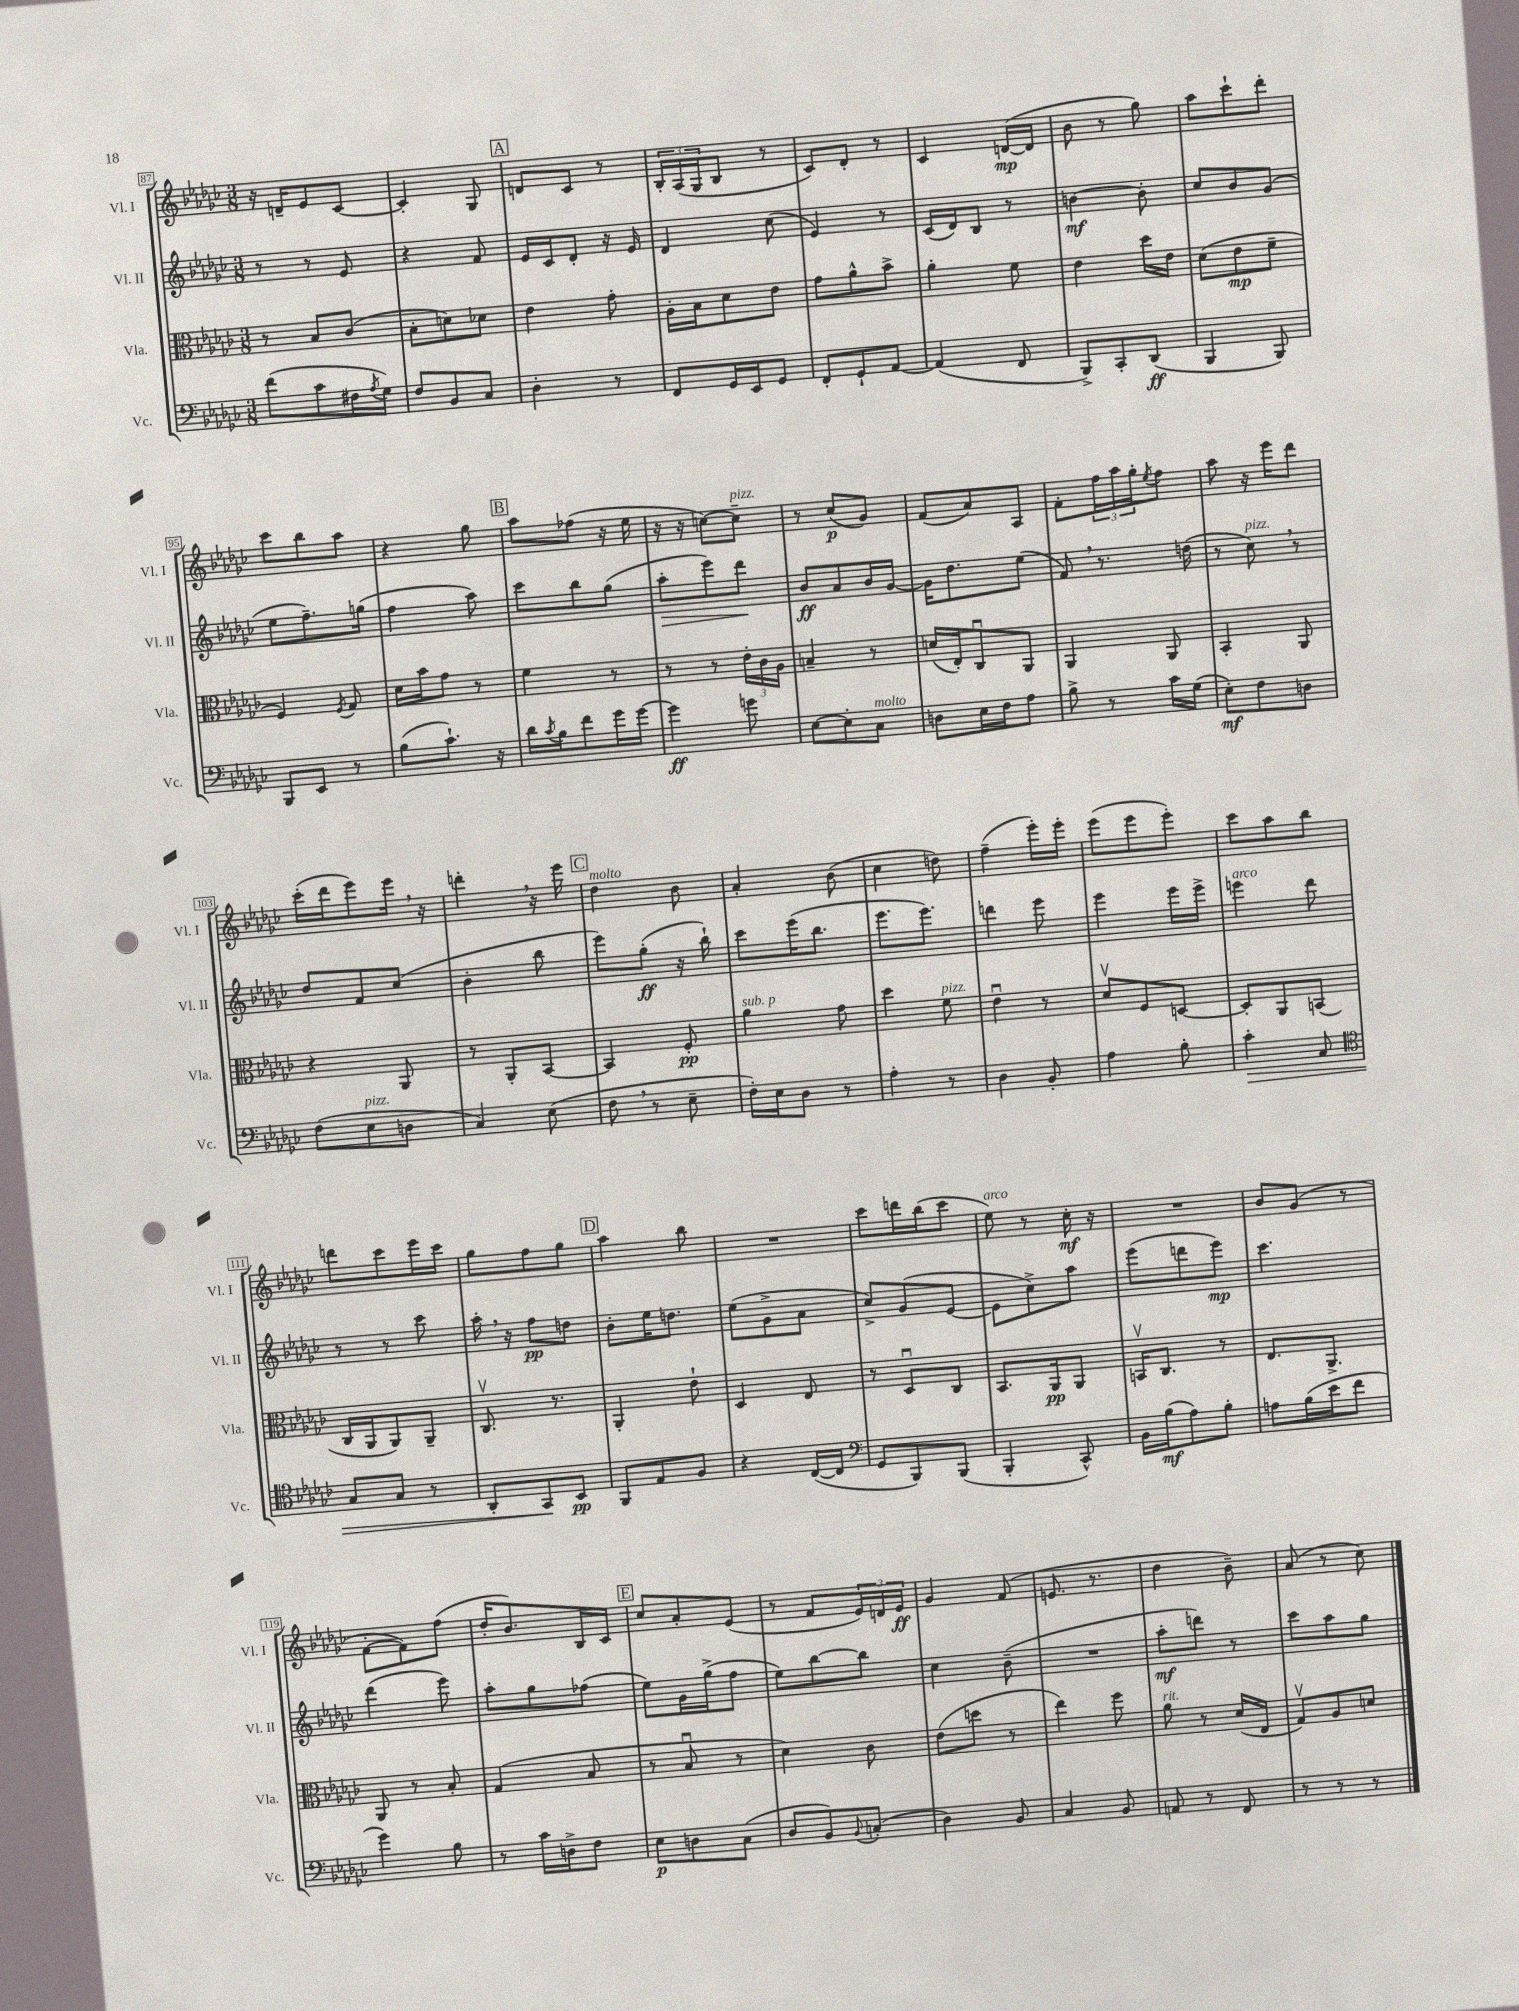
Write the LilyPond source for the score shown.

<<
\new StaffGroup <<
\new Staff = "s0" \with { instrumentName = "Vl. I" shortInstrumentName = "Vl. I" } {
    \clef treble \key ges \major \numericTimeSignature \time 3/8
    r16 d'16-- ees'8 ces'8~ |
    ces'4-. ges8 |
    \mark \markup { \box "A" } d'8 ces'8 r8 |
    \tuplet 3/2 { bes16-. aes16( ges16 } bes8 r8 |
    ces'8) des'8-. r8 |
    ces'4 d'16~\mp( d'16 |
    bes'8 r8 ges''8) |
    aes''8 ces'''8-! des'''8-. |
    ces'''8 bes''8 aes''8 |
    r4 ges''8 |
    \mark \markup { \box "B" } aes''8 fes''8( r16 ees''16 |
    r16 r16 c''8~) c''8--^\markup { \italic "pizz." } |
    r8 ces''8\p( ges'8) |
    f'8( aes'8) aes8 |
    f'8-. \tuplet 3/2 { f''16 aes''16 ges''16-. } \acciaccatura { ees''8 } f''8 |
    aes''8 r16 ees'''16 des'''8 |
    ces'''16-.( des'''16 ees'''8) ees'''16 \breathe r16 |
    d'''4-. \breathe r16 ees'''16 |
    \mark \markup { \box "C" } des''4^\markup { \italic "molto" } bes'8 |
    aes'4-. bes'8( |
    ces''4 d''8) |
    f''4--( ees'''16-.) ees'''16-. |
    ees'''8( ees'''8 ees'''8-.) |
    ces'''8 aes''8 bes''8 |
    d'''8 ces'''8 ees'''16 ces'''16 |
    ges''8 f''8 ges''8 |
    \mark \markup { \box "D" } aes''4 bes''8 |
    R4. |
    ces'''8 d'''16 bes''16( ces'''8 |
    ees''8^\markup { \italic "arco" }) r8 ces''16-.\mf r16 |
    R4. |
    bes'8 ges'8( r8 |
    f'8~-. f'8) f''8( |
    des''16-. bes'8.) bes16 ces'16 |
    \mark \markup { \box "E" } ces''8 aes'8-. ees'8( |
    r8 f'8 \tuplet 3/2 { ees'16) d'16 ees'16\ff } |
    ges'4 f'8( |
    e'8. r8. |
    des''4 bes'8--) |
    aes'8( r8 ces''8) \bar "|." |
}
\new Staff = "s1" \with { instrumentName = "Vl. II" shortInstrumentName = "Vl. II" } {
    \clef treble \key ges \major \numericTimeSignature \time 3/8
    r8 r8 ees'8 |
    r4 f'8 |
    \mark \markup { \box "A" } ees'16 ces'16 des'8-. r16 ees'16 |
    des'4 ces''8( |
    ees'4) r8 |
    ces'16( des'16) bes8 r8 |
    b'4~\mf b'8-. |
    ces''8 bes'8 ges'8( |
    ees''8 f''8.--) g''16( |
    f''4 aes''8) |
    \mark \markup { \box "B" } ces'''8 bes''8 ges''8( |
    aes''8-.\> ees'''8) des'''8\! |
    bes'8\ff aes'8 bes'16 ges'16~ |
    ges'16 des''8. ees''8( |
    f'8) \breathe r8. d''16( |
    r8 ces''8^\markup { \italic "pizz." }) \breathe r8 |
    des''8 f'8 ces''8( |
    bes'4-. bes''8 |
    \mark \markup { \box "C" } ees'''8) ges''8-.\ff( r16 bes''16-!) |
    ces'''8 ees'''16( bes''8. |
    ees'''8. ees'''8.) |
    d'''4 ees'''8 |
    ees'''4 ees'''16 ees'''16-> |
    e'''4^\markup { \italic "arco" } des'''8 |
    r8 r8 ces'''8 |
    aes''16-. \breathe r16 f''8\pp d''8 |
    \mark \markup { \box "D" } bes'8-. ees''16 d''8. |
    ees''8( ges'8-> aes'8 |
    ces''8->) ges'8( ees'8~ |
    ees'8 ces''8->) aes''8 |
    ees'''8( d'''8 ees'''8\mp) |
    ces'''4. |
    des'''4( ees'''8) |
    aes''8-. ges''8 fes''8( |
    \mark \markup { \box "E" } ees''8) ges'16 ges''16->( f''8 |
    ees''8) bes''8~ bes''8 |
    ces''4 bes'8--( |
    R4. |
    aes''8-.\mf d'''8) r8 |
    ces'''8 aes''8 ges''8 \bar "|." |
}
\new Staff = "s2" \with { instrumentName = "Vla." shortInstrumentName = "Vla." } {
    \clef alto \key ges \major \numericTimeSignature \time 3/8
    r8 bes8 ces'8( |
    bes8-. d'8) des'8 |
    \mark \markup { \box "A" } ees'4 ges'8-. |
    aes16-. bes16 des'8 ees'8 |
    ges'8 aes'8-^ bes'8-> |
    aes'4-. f'8 |
    ees'4 des''16 ees'16 |
    des'8( ees'8\mp f'8-- |
    f4) \acciaccatura { f8 } ges8 |
    des'16 bes'16 ges'8 r8 |
    \mark \markup { \box "B" } f'4 r8 |
    r8 r8 \tuplet 3/2 { ees'16-. ces'16 aes16 } |
    b4-- r8 |
    d'16( ees16-.) ces8\downbow aes,8 |
    aes,4 aes,8 |
    bes,4-. aes,8 |
    r4 aes,8 |
    r8 aes,8-. bes,8~ |
    \mark \markup { \box "C" } bes,4 f8-.\pp |
    aes'4^\markup { \italic "sub. p" } ges'8 |
    des''4 f'8^\markup { \italic "pizz." } |
    ees'4\downbow r8 |
    des'8\upbow f8 d8~ |
    d8-. aes,8 b,8( |
    ces16 aes,16 aes,8) aes,8-- |
    ces8.\upbow r8. |
    \mark \markup { \box "D" } aes,4-. ees'8-! |
    des4 ees8 |
    r8 des8\downbow ces8 |
    bes,8. aes,16\pp aes,8 |
    b,16\upbow ces8. r8 |
    ees8. aes,8.-> |
    aes,8 r8 bes8-. |
    ges4( bes8 |
    \mark \markup { \box "E" } r8 bes8\downbow r8 |
    des'4) ces'8 |
    ees'8( d''8 r8 |
    ees''4) f''8 |
    aes'8^\markup { \italic "rit." } r8 des'16( ees16 |
    ges8\upbow) aes8 d'8 \bar "|." |
}
\new Staff = "s3" \with { instrumentName = "Vc." shortInstrumentName = "Vc." } {
    \clef bass \key ges \major \numericTimeSignature \time 3/8
    f'8( ces'8 fis16 \acciaccatura { aes8 } ges16) |
    f8 bes,8 ces8 |
    \mark \markup { \box "A" } des4-. r8 |
    f,8 ges,16 ees,16 ges,8 |
    f,8-. ges,8-! aes,8~ |
    aes,4( f,8 |
    bes,,8->) ces,8-. des,8\ff( |
    bes,,4 bes,,8) |
    bes,,8 ees,8 r8 |
    bes8( ces'8.-!) r16 |
    \mark \markup { \box "B" } des'16 \acciaccatura { ces'8 } bes16 f'8 ges'16 ges'16~ |
    ges'4\ff g'8 |
    ees8~ ees8-. ces8^\markup { \italic "molto" } |
    d8 ees16 f16 aes8 |
    bes8-> r8 ces'16 ges16( |
    ees8-.\mf) f8 d8 |
    f8( ees8^\markup { \italic "pizz." } d8 |
    ces4) ees8( |
    \mark \markup { \box "C" } f8 \breathe r8 ees8-- |
    f16-.) ees16 des8 r8 |
    aes4-. r8 |
    des4 bes,8-. |
    aes4 bes8-. |
    ces'4-.\> ces8 |
    \clef tenor ges8 ges8 r8 |
    aes,8-. ges,8\! bes,8\pp |
    \mark \markup { \box "D" } f,8 ees8 f8 |
    r4 ces16~( ces16 |
    \clef bass ges,8 bes,,8) bes,,8( |
    bes,,4-. ces,8-^) |
    bes,16 bes16\mf( aes8) bes8-. |
    a8 bes16( ees'16 f'8 |
    ges'4) bes8 |
    r8 ces'16 d16-> f8 |
    \mark \markup { \box "E" } ees8\p d8 ces8( |
    des8 bes,8) \appoggiatura { bes,8 } c8-.( |
    des4) bes,8 |
    ces4 bes,8 |
    a,8 r8 f,8 |
    r8 r8 r8 \bar "|." |
}
>>
>>
\layout { \context { \Score currentBarNumber = #87 \override BarNumber.stencil = #(make-stencil-boxer 0.1 0.3 ly:text-interface::print) } }
